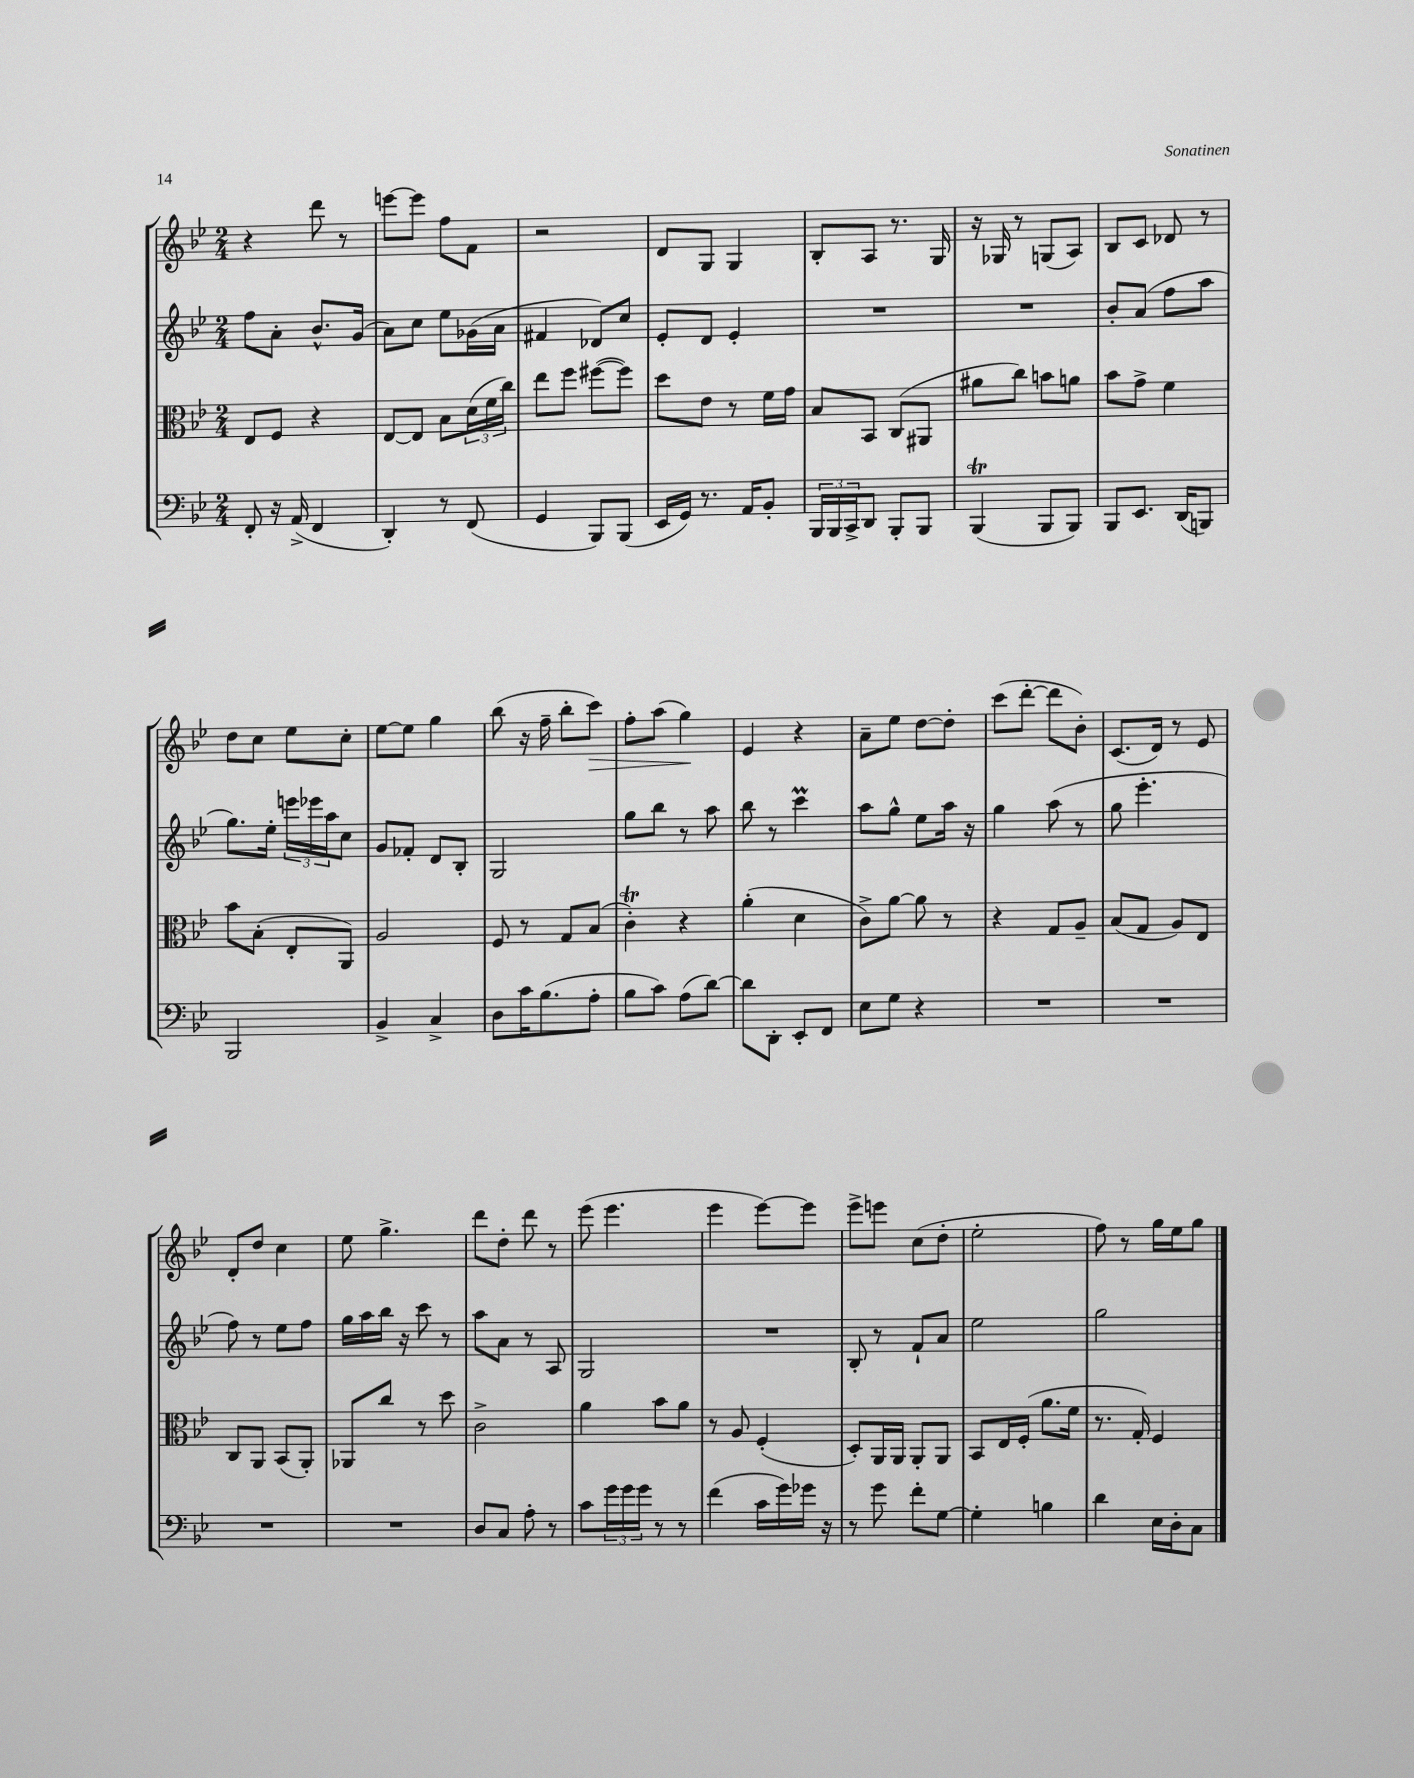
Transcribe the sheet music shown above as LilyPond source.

<<
\new StaffGroup <<
\new Staff = "s0" {
    \clef treble \key bes \major \numericTimeSignature \time 2/4
    r4 d'''8 r8 |
    e'''8~ e'''8 f''8 f'8 |
    r2 |
    d'8 g8 g4 |
    bes8-. a8 r8. g16 |
    r16 ges16 r8 g8( a8) |
    bes8 c'8 des'8 r8 |
    d''8 c''8 ees''8 c''8-. |
    ees''8~ ees''8 g''4 |
    bes''8( r16 f''16-- bes''8-. c'''8\>) |
    f''8-. a''8( g''4\!) |
    ees'4 r4 |
    a'8-- ees''8 d''8~ d''8-. |
    c'''8( d'''8~-. d'''8 bes'8-.) |
    c'8.( d'16) r8 ees'8 |
    d'8-. d''8 c''4 |
    ees''8 g''4.-> |
    d'''8 d''8-. d'''8 r8 |
    ees'''8( ees'''4. |
    ees'''4 ees'''8~) ees'''8 |
    ees'''8-> e'''8 c''8( d''8-. |
    ees''2-. |
    f''8) r8 g''16 ees''16 g''8 \bar "|." |
}
\new Staff = "s1" {
    \clef treble \key bes \major \numericTimeSignature \time 2/4
    f''8 a'8-. bes'8.-^ g'16( |
    a'8) c''8 ees''8 ges'16( a'16 |
    fis'4 des'8) c''8 |
    ees'8-. d'8 ees'4-. |
    R2 |
    R2 |
    bes'8-. a'8( f''8 a''8 |
    g''8.) ees''16-. \tuplet 3/2 { e'''16 ees'''16 a''16 } c''8 |
    g'8 fes'8-. d'8 bes8-. |
    g2 |
    g''8 bes''8 r8 a''8 |
    bes''8 r8 c'''4\prall |
    a''8 g''8-^ ees''8 a''16 r16 |
    g''4 a''8( r8 |
    g''8 ees'''4.-. |
    f''8) r8 ees''8 f''8 |
    g''16 a''16 bes''16 r16 c'''8 r8 |
    a''8 a'8 r8 a8 |
    g2 |
    R2 |
    bes8-. r8 f'8-! a'8 |
    ees''2 |
    g''2 \bar "|." |
}
\new Staff = "s2" {
    \clef alto \key bes \major \numericTimeSignature \time 2/4
    ees8 f8 r4 |
    ees8~ ees8 bes8 \tuplet 3/2 { d'16( f'16 c''16) } |
    ees''8 f''8 fis''8~( fis''8) |
    d''8 ees'8 r8 f'16 g'16 |
    bes8 bes,8 c8( ais,8 |
    ais'8 c''8) b'8 a'8 |
    bes'8 g'8-> f'4 |
    bes'8 bes8-.( ees8-. a,8) |
    a2 |
    f8 r8 g8 bes8( |
    c'4-.\trill) r4 |
    a'4-.( d'4 |
    c'8->) a'8~ a'8 r8 |
    r4 g8 a8-- |
    bes8( g8 a8) ees8 |
    c8 a,8 bes,8( a,8-.) |
    aes,8 c''8 r8 d''8 |
    c'2-> |
    a'4 bes'8 a'8 |
    r8 a8 f4-.( |
    d8-.) a,16 a,16 a,8-. a,8 |
    bes,8 ees16 f16-.( a'8. f'16 |
    r8. g16-.) f4 \bar "|." |
}
\new Staff = "s3" {
    \clef bass \key bes \major \numericTimeSignature \time 2/4
    f,8-. r16 a,16->( f,4 |
    d,4-.) r8 f,8( |
    g,4 bes,,8) bes,,8( |
    ees,16 g,16) r8. a,16 bes,8-. |
    \tuplet 3/2 { bes,,16 bes,,16 c,16-> } d,8 bes,,8-. bes,,8 |
    bes,,4\trill( bes,,8 bes,,8) |
    bes,,8 ees,8. d,16( b,,8) |
    bes,,2 |
    bes,4-> c4-> |
    d8 c'16 bes8.( a8-. |
    bes8 c'8) a8( d'8~) |
    d'8 d,8-. ees,8-. f,8 |
    ees8 g8 r4 |
    R2 |
    R2 |
    R2 |
    R2 |
    d8 c8 a8-. r8 |
    c'8 \tuplet 3/2 { g'16 g'16 g'16 } r8 r8 |
    f'4( c'16 g'16) ges'16 r16 |
    r8 g'8 f'8-. g8~ |
    g4-. b4 |
    d'4 ees16 d16-. c8 \bar "|." |
}
>>
>>
\layout { \context { \Score \remove "Bar_number_engraver" } }
